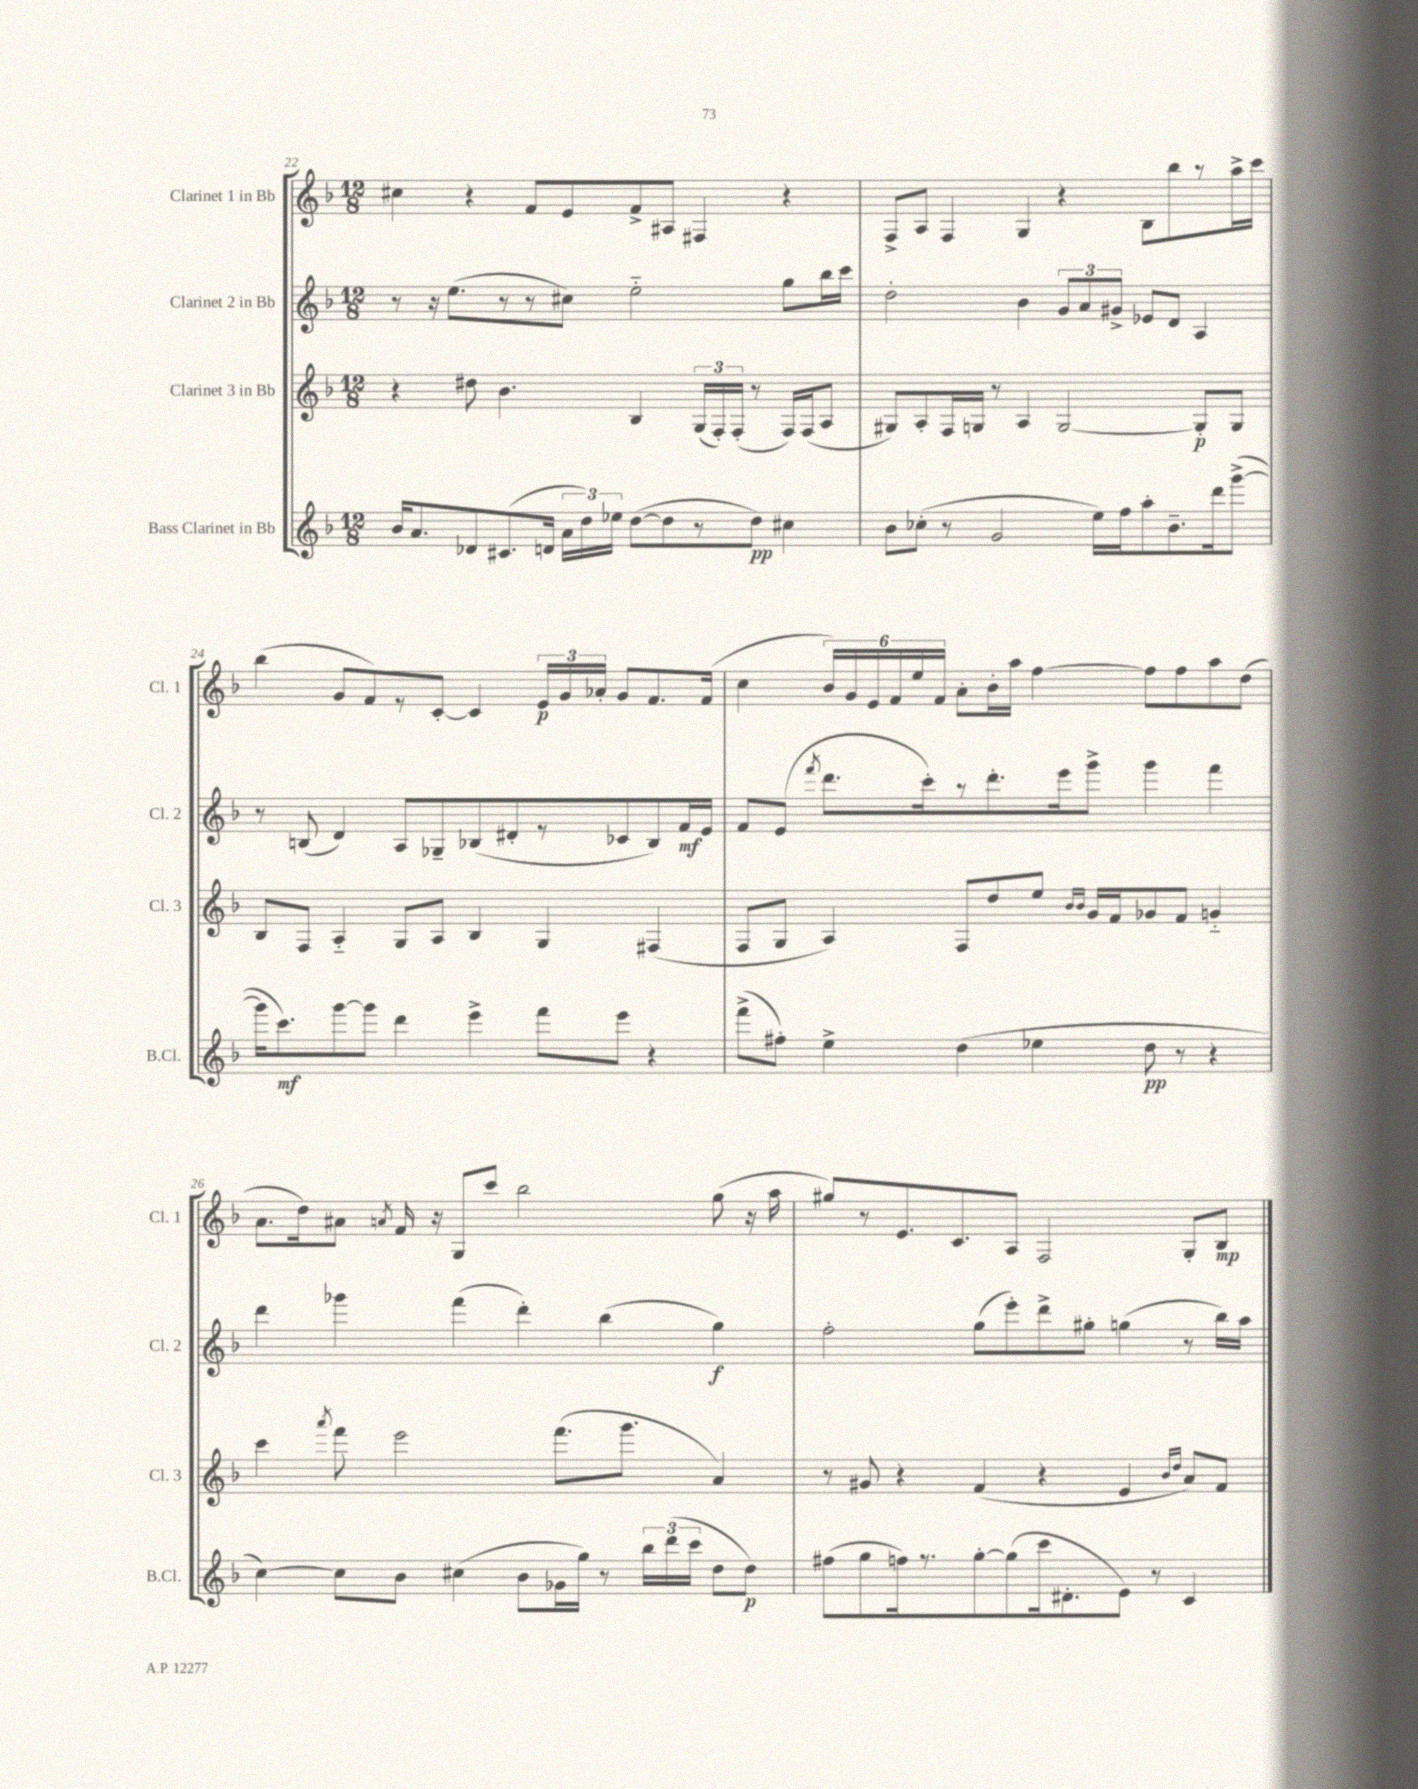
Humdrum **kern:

**kern	**dynam	**kern	**dynam	**kern	**dynam	**kern	**dynam
*part4	*part4	*part3	*part3	*part2	*part2	*part1	*part1
*staff4	*staff4	*staff3	*staff3	*staff2	*staff2	*staff1	*staff1
*I"Bass Clarinet in Bb	*	*I"Clarinet 3 in Bb	*	*I"Clarinet 2 in Bb	*	*I"Clarinet 1 in Bb	*
*I'B.Cl.	*	*I'Cl. 3	*	*I'Cl. 2	*	*I'Cl. 1	*
*clefG2	*	*clefG2	*	*clefG2	*	*clefG2	*
*k[b-]	*	*k[b-]	*	*k[b-]	*	*k[b-]	*
*M12/8	*	*M12/8	*	*M12/8	*	*M12/8	*
=22	=22	=22	=22	=22	=22	=22	=22
16b-/KL	.	4r	.	8r	.	4cc#X\	.
8.a/	.	.	.	.	.	.	.
.	.	.	.	16r	.	.	.
.	.	.	.	(8.ee\L	.	.	.
8d-X/	.	8dd#X\	.	.	.	4r	.
(8.c#X/	.	4.b-\	.	8r	.	.	.
.	.	.	.	8r	.	8f/L	.
16dn/Jk	.	.	.	.	.	.	.
24a\LL	.	.	.	8cc#X\J)	.	8e/	.
24dd\)	.	.	.	.	.	.	.
24ee-X\JJ	.	.	.	.	.	.	.
([8dd\L	.	4B-/	.	2ee\	.	8f^/	.
8dd\]	.	.	.	.	.	8A#X/J	.
8r	.	(24G/LL	.	.	.	4F#X/	.
.	.	24F'/)	.	.	.	.	.
.	.	(24F'/JJ	.	.	.	.	.
8dd\J)	pp	8r	.	.	.	.	.
4cc#X\	.	16F/LL)	.	8gg\L	.	4r	.
.	.	(16F/J	.	.	.	.	.
.	.	8A/J	.	16bb-\L	.	.	.
.	.	.	.	16ccc\JJ	.	.	.
=23	=23	=23	=23	=23	=23	=23	=23
8b-\L	.	8G#X/L)	.	2dd'\	.	8F^/L	.
(8cc-X'\J	.	8A'/	.	.	.	8A/J	.
8r	.	16F/L	.	.	.	4F/	.
.	.	16Gn/JJ	.	.	.	.	.
2g/	.	8r	.	.	.	.	.
.	.	4A/	.	4b-\	.	4G/	.
.	.	[2G/	.	12g/L	.	4r	.
.	.	.	.	12a/	.	.	.
16ee\LL)	.	.	.	.	.	.	.
.	.	.	.	12g#X^/J	.	.	.
16ff\J	.	.	.	.	.	.	.
8aa'\	.	.	.	8e-X/L	.	8B-\L	.
8.b-~\	.	.	.	8d/J	.	8bb-\	.
.	.	8G'/L]	p	4A/	.	8r	.
16ddd\k	.	.	.	.	.	.	.
([8ggg^\J	.	8G/J	.	.	.	16aa^\L	.
.	.	.	.	.	.	16ccc\JJ	.
!!LO:LB:g=z
=24	=24	=24	=24	=24	=24	=24	=24
16ggg\KL]	.	8B-/L	.	8r	.	(4bb-\	.
8.ccc\)	mf	.	.	.	.	.	.
.	.	8F/J	.	(8Bn/	.	.	.
[8ggg\	.	4A/	.	4d/)	.	8g/L	.
8ggg\J]	.	.	.	.	.	8f/)	.
4ddd\	.	8G/L	.	8A/L	.	8r	.
.	.	8A/J	.	8G-X~/	.	[8c'/J	.
4eee^\	.	4B-/	.	(8B-X/	.	4c/]	.
.	.	.	.	8d#X'/	.	.	.
8fff\L	.	4G/	.	8r	.	24e/LL	p
.	.	.	.	.	.	24g/	.
.	.	.	.	.	.	24a-X'/JJ	.
8eee\J	.	.	.	8c-X/	.	8g/L	.
4r	.	(4F#X/	.	8B-/)	.	8.f/	.
.	.	.	.	16f/L	mf	.	.
.	.	.	.	16e/JJ	.	(16f/Jk	.
=25	=25	=25	=25	=25	=25	=25	=25
(8fff^\L	.	8F/L	.	8f/L	.	4cc\	.
8ff#X'\J)	.	8G/J	.	(8e/J	.	.	.
.	.	.	.	8qfff/	.	.	.
4ee^\	.	4A/)	.	8.ddd\L	.	24b-/LL)	.
.	.	.	.	.	.	24g/	.
.	.	.	.	.	.	24e/	.
.	.	.	.	.	.	24f/	.
.	.	.	.	.	.	24ee/	.
.	.	.	.	16ccc'\k)	.	.	.
.	.	.	.	.	.	24f/JJ	.
(4dd\	.	8F/L	.	8r	.	8a'\L	.
.	.	8dd/	.	8.ddd'\	.	16b-'\L	.
.	.	.	.	.	.	16aa\JJ	.
4ee-X\	.	8ee/J	.	.	.	[4ff\	.
.	.	.	.	16eee\k	.	.	.
.	.	16qqb-/LL	.	.	.	.	.
.	.	16qqb-/JJ	.	.	.	.	.
.	.	16g/LL	.	8ggg^\J	.	.	.
.	.	16f/J	.	.	.	.	.
8dd\	pp	8g-X/	.	4ggg\	.	8ff\L]	.
8r	.	8f/J	.	.	.	8ff\	.
4r	.	4gn/	.	4fff\	.	8aa\	.
.	.	.	.	.	.	(8dd\J	.
!!LO:LB:g=z
=26	=26	=26	=26	=26	=26	=26	=26
[4cc\)	.	4ccc\	.	4ddd\	.	8.a\L	.
.	.	.	.	.	.	16dd\k)	.
.	.	8qaaa/	.	.	.	.	.
8cc\L]	.	8fff\	.	4ggg-X\	.	8a#X\J	.
.	.	.	.	.	.	8qan/	.
8b-\J	.	2eee\	.	.	.	16f/	.
.	.	.	.	.	.	16r	.
(4cc#X\	.	.	.	(4fff\	.	8G/L	.
.	.	.	.	.	.	8ccc/J	.
8b-\L	.	.	.	4ddd'\)	.	2bb-\	.
16g-X\L	.	(8.fff\L	.	.	.	.	.
16gg\JJ)	.	.	.	.	.	.	.
8r	.	.	.	(4bb-\	.	.	.
.	.	8.ggg\J	.	.	.	.	.
24bb-\LL	.	.	.	.	.	.	.
(24ddd\	.	.	.	.	.	.	.
24ccc\JJ	.	.	.	.	.	.	.
8dd\L	.	4a/)	.	4gg\)	f	(8gg\	.
8dd\J)	p	.	.	.	.	16r	.
.	.	.	.	.	.	16aa\	.
=27	=27	=27	=27	=27	=27	=27	=27
(8ff#X\L	.	8r	.	2ff'\	.	8gg#X/L)	.
8gg\	.	8g#X/	.	.	.	8r	.
16ffn\k)	.	4r	.	.	.	8.e/	.
8.r	.	.	.	.	.	.	.
.	.	.	.	.	.	8.c/	.
[8gg'\	.	(4f/	.	(8gg\L	.	.	.
(8gg\]	.	.	.	8eee'\)	.	8A/J	.
16ccc\k	.	4r	.	8ddd^\	.	2F/	.
8.d#X'\	.	.	.	.	.	.	.
.	.	.	.	8gg#X'\J	.	.	.
8e\J)	.	4e/	.	(4ggn\	.	.	.
8r	.	.	.	.	.	.	.
.	.	16qqb-/LL	.	.	.	.	.
.	.	16qqdd/JJ	.	.	.	.	.
4c/	.	8a/L)	.	8r	.	8G'/L	.
.	.	8f/J	.	16bb-\LL)	.	8B-/J	mp
.	.	.	.	16aa\JJ	.	.	.
==	==	==	==	==	==	==	==
*-	*-	*-	*-	*-	*-	*-	*-
